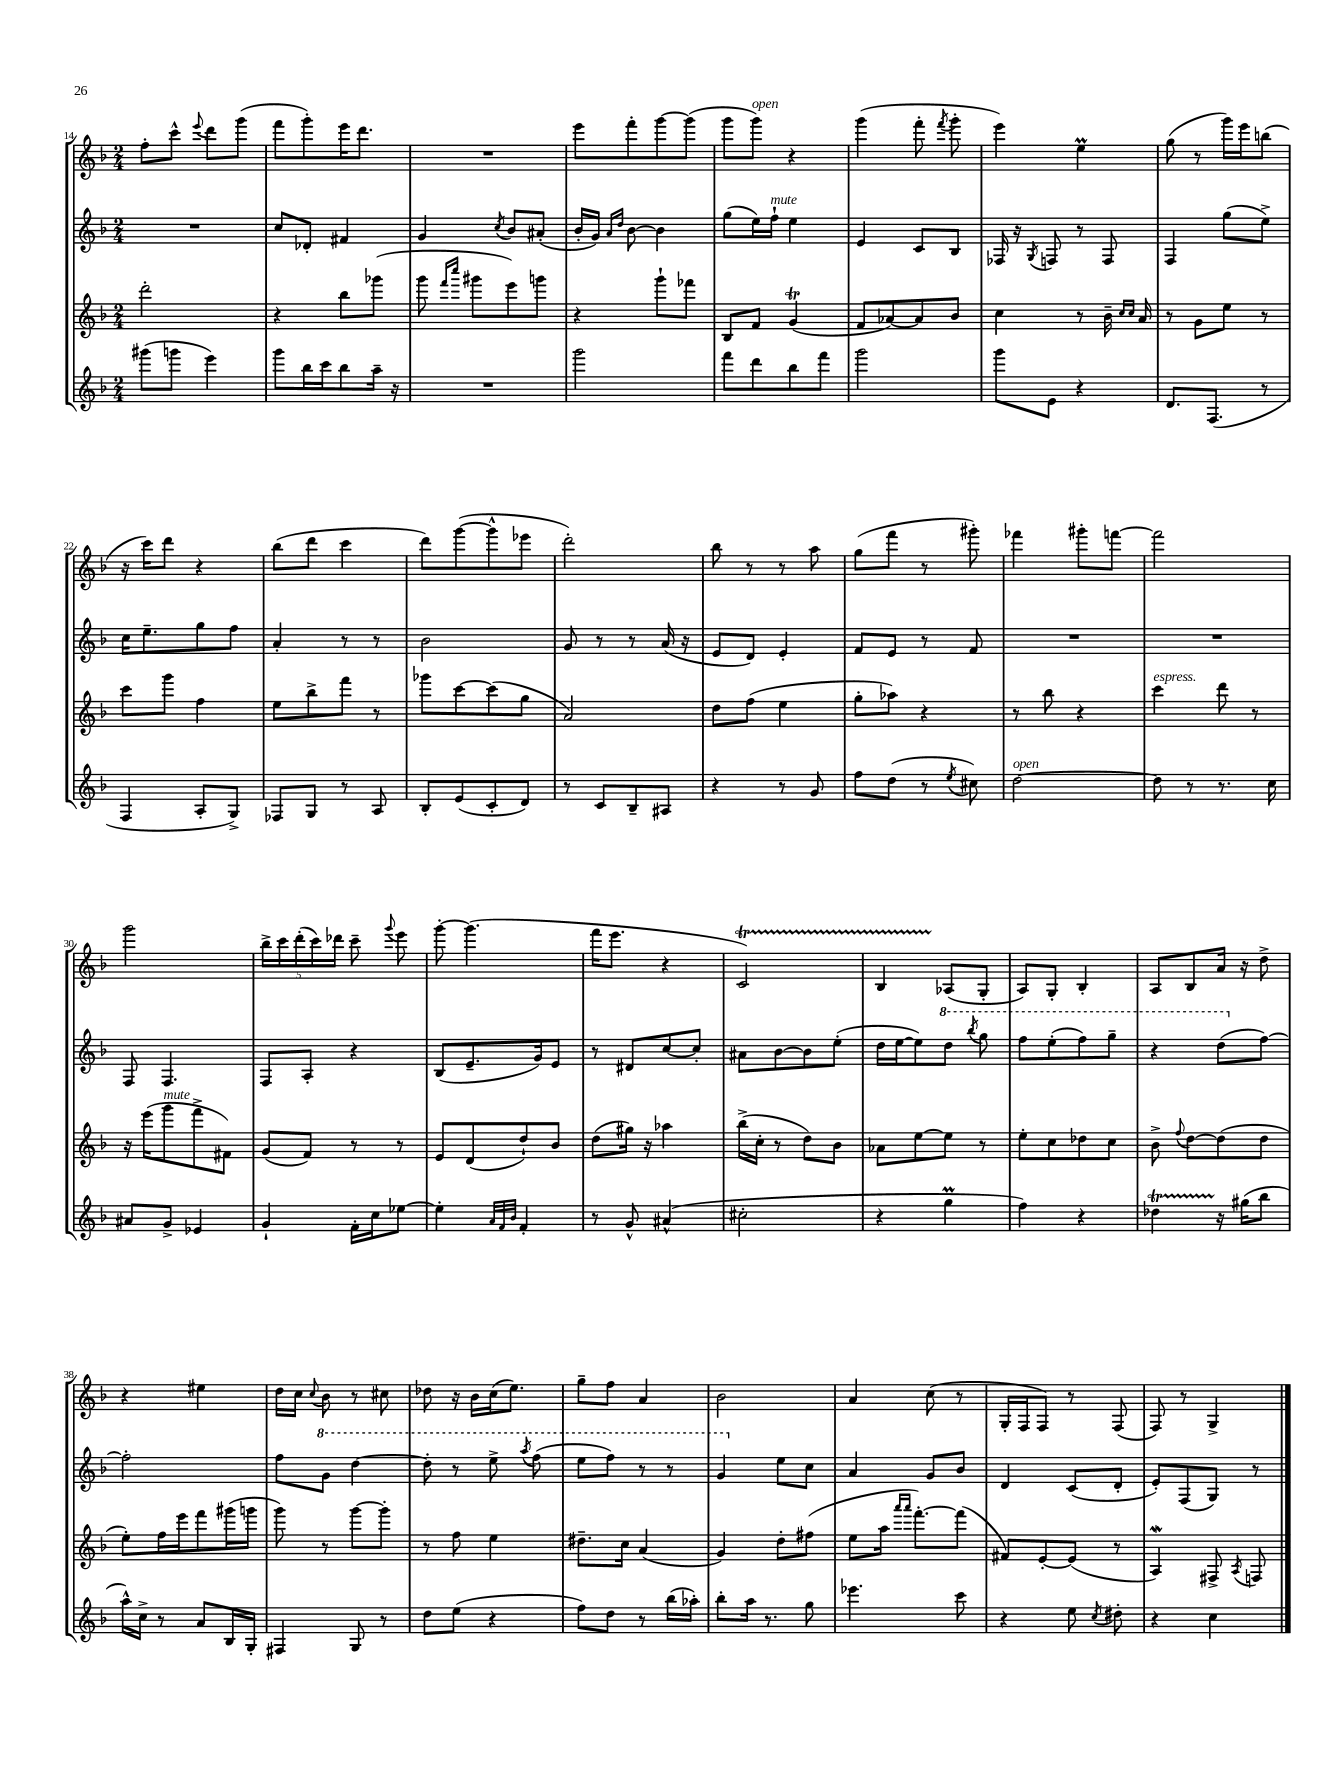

**kern	**kern	**kern	**kern
*staff4	*staff3	*staff2	*staff1
*clefG2	*clefG2	*clefG2	*clefG2
*k[b-]	*k[b-]	*k[b-]	*k[b-]
*M2/4	*M2/4	*M2/4	*M2/4
(8ggg#	2ddd'	2r	8ff'
8ggg	.	.	8ccc^^
.	.	.	8qqeee
4eee)	.	.	8ddd
.	.	.	(8ggg
=	=	=	=
8ggg	4r	8cc	8fff
16bb-	.	8d-'	8ggg')
16ccc	.	.	.
8bb-	8bb-	4f#	16eee
.	.	.	8.ddd
16aa~	(8ggg-	.	.
16r	.	.	.
=	=	=	=
2r	8ggg	4g	2r
.	16qqfff	.	.
.	16qqcccc	.	.
.	8ggg#	.	.
.	.	8qcc	.
.	8eee)	8b-	.
.	8ggg	(8a#'	.
=	=	=	=
2ggg	4r	16b-'	8eee
.	.	16g)	.
.	.	16qqa	.
.	.	16qqdd	.
.	.	[8b-	8fff'
.	8ggg`	4b-]	[8ggg
.	8fff-	.	(8ggg]
=	=	=	=
8fff	8B-	(8gg	8ggg
8ddd	8f	16ee)	8ggg)
.	.	16ff`	.
8bb-	(4g	4ee	4r
8fff	.	.	.
=	=	=	=
2ggg	8f	4e	(4ggg
.	[8a-)	.	.
.	8a-]	8c	8fff'
.	.	.	8qfff
.	8b-	8B-	8ggg'
=	=	=	=
8ggg	4cc	16F-	4eee)
.	.	16r	.
.	.	8qG	.
8e	.	8F	.
4r	8r	8r	4ee
.	16b-~	8F	.
.	16qqcc	.	.
.	16qqcc	.	.
.	16a	.	.
=	=	=	=
8.d	8r	4F	(8gg
.	8g	.	8r
(8.F	.	.	.
.	8ee	(8gg	16ggg)
.	.	.	16eee
8r	8r	8ee^)	(8bb
=	=	=	=
4F	8ccc	16cc	16r
.	.	8.ee~	16ccc)
.	8ggg	.	8ddd
8A'	4ff	8gg	4r
8G^)	.	8ff	.
=	=	=	=
8F-	8ee	4a'	(8bb-
8G	8bb-^	.	8ddd
8r	8fff	8r	4ccc
8A	8r	8r	.
=	=	=	=
8B-'	8ggg-	2b-	8ddd)
(8e	[8ccc	.	([8ggg
8c'	(8ccc]	.	8ggg^^]
8d)	8gg	.	8eee-
=	=	=	=
8r	2a)	8g	2ddd')
8c	.	8r	.
8B-~	.	8r	.
8A#	.	(16a	.
.	.	16r	.
=	=	=	=
4r	8dd	8e	8bb-
.	(8ff	8d)	8r
8r	4ee	4e'	8r
8g	.	.	8aa
=	=	=	=
8ff	8gg'	8f	(8gg
(8dd	8aa-)	8e	8fff
8r	4r	8r	8r
8qee	.	.	.
8cc#)	.	8f	8ggg#')
=	=	=	=
[2dd	8r	2r	4fff-
.	8bb-	.	.
.	4r	.	8ggg#'
.	.	.	[8fff
=	=	=	=
8dd]	4ccc	2r	2fff]
8r	.	.	.
8.r	8ddd	.	.
.	8r	.	.
16cc	.	.	.
=	=	=	=
8a#	16r	8F	2ggg
.	(16eee	.	.
8g^	8ggg	4.F	.
4e-	8fff^	.	.
.	8f#)	.	.
=	=	=	=
4g`	(8g	8F	20bb-^
.	.	.	20ccc
.	.	.	(20ddd'
.	8f)	8A'	.
.	.	.	20ccc)
.	.	.	20ddd-
16f'	8r	4r	8ccc~
16cc	.	.	.
.	.	.	8qqggg
[8ee-	8r	.	8eee
=	=	=	=
4ee-']	8e	(8B-	[8ggg'
.	(8d	8.e~	(4.ggg]
32qqa	.	.	.
32qqf	.	.	.
32qqb-	.	.	.
4f'	8dd`)	.	.
.	.	16g)	.
.	8b-	8e	.
=	=	=	=
8r	(8dd	8r	16fff
.	.	.	8.eee
8g^^	16gg#)	8d#	.
.	16r	.	.
(4a#^^	4aa-	[8cc	4r
.	.	8cc']	.
=	=	=	=
2cc#'	(16bb-^	8a#	2c)
.	16cc'	.	.
.	8r	[8b-	.
.	8dd)	8b-]	.
.	8b-	(8ee'	.
=	=	=	=
4r	8a-	16dd	4B-
.	.	[16ee	.
.	[8ee	8ee])	.
4gg	8ee]	8ddd	(8A-
.	.	8qbbb-	.
.	8r	8ggg	8G'
=	=	=	=
4ff)	8ee'	8fff	8A)
.	8cc	(8eee'	8G'
4r	8dd-	8fff)	4B-'
.	8cc	8ggg~	.
=	=	=	=
4dd-	8b-^	4r	8A
.	8qqff	.	.
.	[8dd	.	8B-
16r	(8dd]	(8ddd	16a
(16gg#	.	.	16r
8bb-	8dd	[8ff)	8dd^
=	=	=	=
16aa^^)	8ee')	2ff']	4r
16cc^	.	.	.
8r	16ff	.	.
.	16eee	.	.
8a	8fff	.	4ee#
16B-	(16ggg#	.	.
16G'	16ggg	.	.
=	=	=	=
4F#	8ggg)	8ff	16dd
.	.	.	16cc
.	.	.	8qqcc
.	8r	8gg	8b-
8G	[8ggg	[4ddd	8r
8r	8ggg']	.	8cc#
=	=	=	=
8dd	8r	8ddd']	8dd-
(8ee	8ff	8r	16r
.	.	.	16b-
4r	4ee	8eee^	(16cc
.	.	.	8.ee)
.	.	8qaaa	.
.	.	(8fff	.
=	=	=	=
8ff)	8.dd#~	8eee	8gg~
8dd	.	8fff)	8ff
.	16cc	.	.
8r	(4a	8r	4a
(16bb-	.	8r	.
16aa-')	.	.	.
=	=	=	=
8bb-'	4g)	4gg	2b-
16aa	.	.	.
8.r	.	.	.
.	8dd'	8ee	.
8gg	(8ff#	8cc	.
=	=	=	=
4.eee-	8ee	4a	4a
.	16aa	.	.
.	16qqaaa	.	.
.	16qqaaa	.	.
.	[8.fff')	.	.
.	.	8g	(8cc
8ccc	(8fff]	8b-	8r
=	=	=	=
4r	8f#)	4d	16G'
.	.	.	16F
.	[8e'	.	8F)
8ee	(8e]	(8c	8r
8qcc	.	.	.
8dd#'	8r	8d'	(8F
=	=	=	=
4r	4A)	8e')	8F)
.	.	(8F	8r
4cc	8F#^	8G)	4G^
.	8qA	.	.
.	8F	8r	.
==	==	==	==
*-	*-	*-	*-
